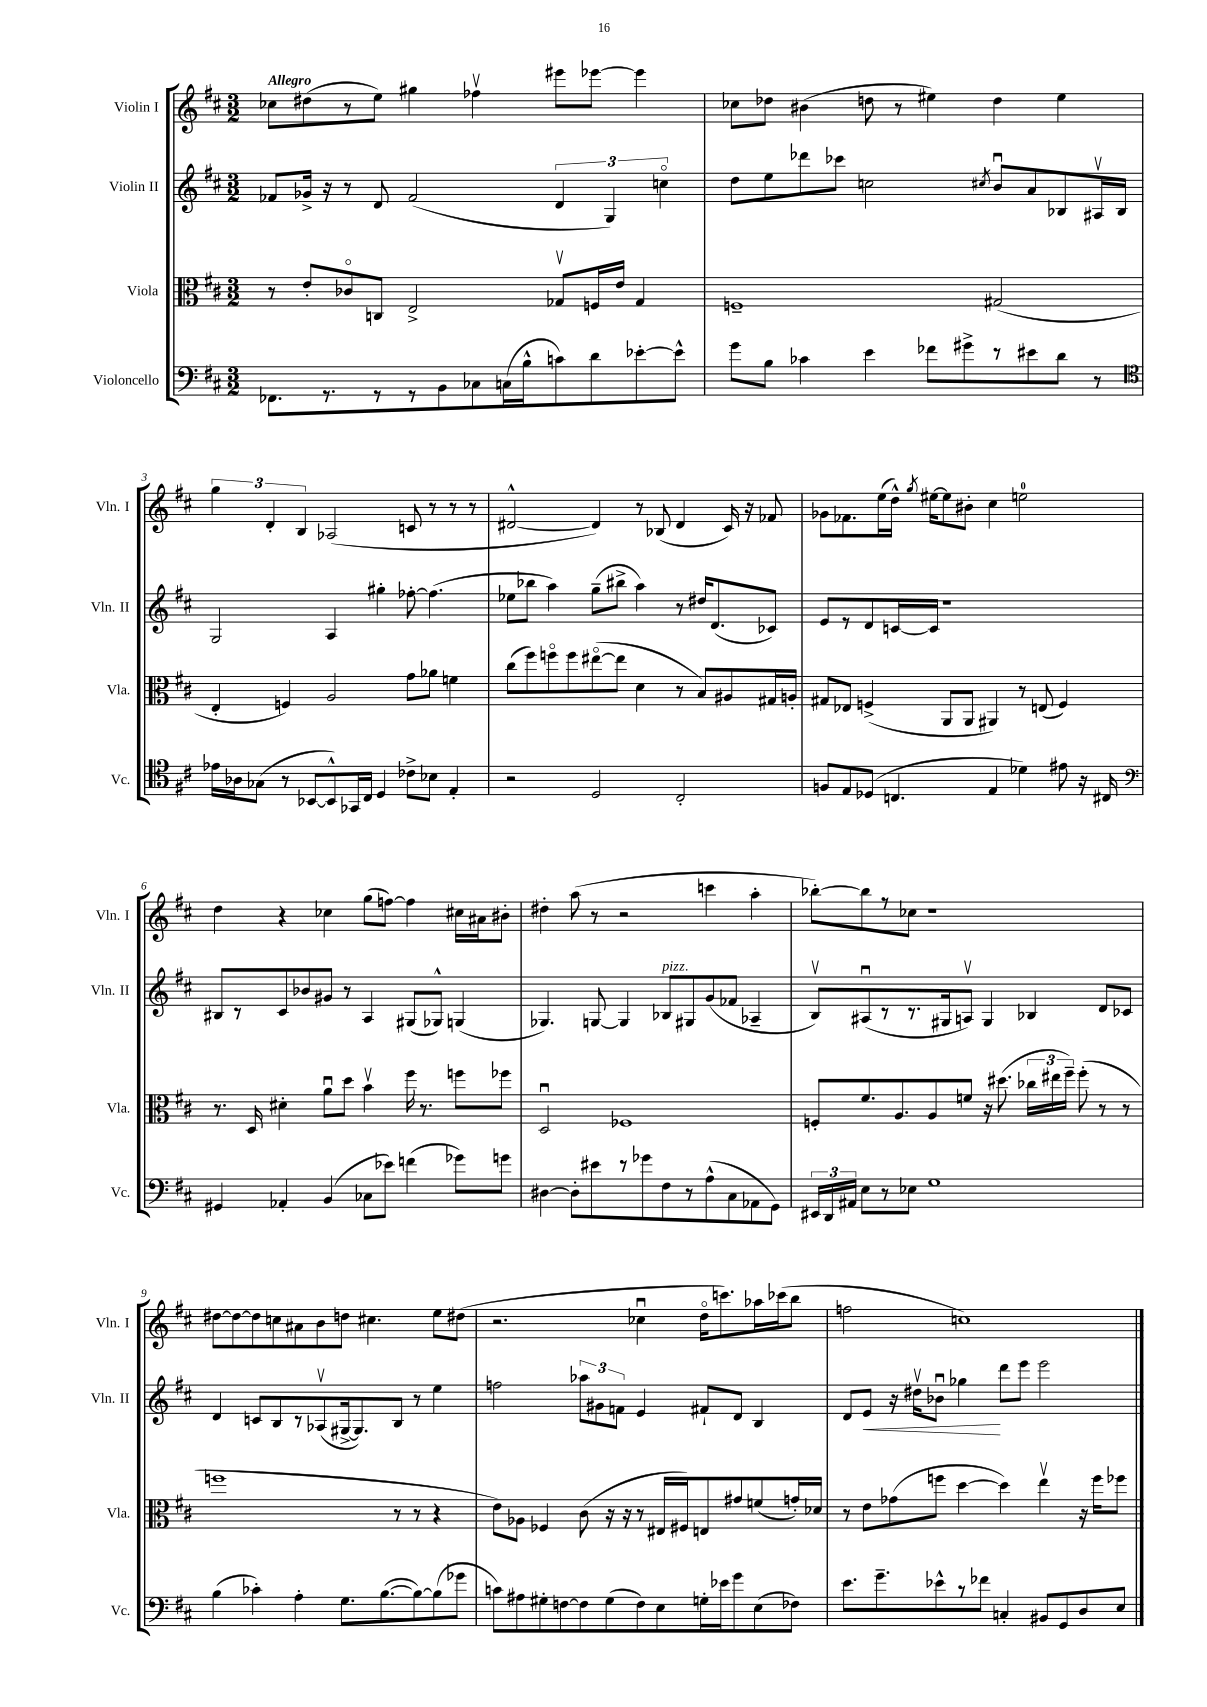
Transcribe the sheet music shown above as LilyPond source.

<<
\new StaffGroup <<
\new Staff = "s0" \with { instrumentName = "Violin I" shortInstrumentName = "Vln. I" } {
    \clef treble \key d \major \numericTimeSignature \time 3/2 \tempo "Allegro"
    \autoBeamOff ces''8[ dis''8( r8 e''8]) gis''4 fes''4\upbow eis'''8[ ees'''8]~ ees'''4 |
    ces''8[ des''8] bis'4( d''8 r8 eis''4) d''4 eis''4 |
    \tuplet 3/2 { g''4 d'4-. b4 } aes2( c'8 r8 r8 r8 |
    dis'2~-^ dis'4) r8 bes8( dis'4 cis'16) r16 fes'8 |
    ges'8[ fes'8. e''16( d''16]-^) \acciaccatura { g''8 } eis''16[~ eis''8 bis'8]-. cis''4 e''2-0 |
    d''4 r4 ces''4 g''8[( f''8]~) f''4 cis''16[ ais'16 bis'8]-. |
    dis''4-. a''8( r8 r2 c'''4 a''4-. |
    bes''8[~-.) bes''8 r8 ces''8] r1 |
    dis''8[~ dis''8~ dis''8 c''8 ais'8 b'8 d''8] cis''4. e''8[ dis''8]( |
    r2. ces''4\downbow d''16[\flageolet c'''8.) aes''16 ces'''16( b''8] |
    f''2 c''1) \bar "|." |
}
\new Staff = "s1" \with { instrumentName = "Violin II" shortInstrumentName = "Vln. II" } {
    \clef treble \key d \major \numericTimeSignature \time 3/2
    \autoBeamOff fes'8[ ges'16]-> r16 r8 d'8 fes'2( \tuplet 3/2 { d'4 g4) c''4\flageolet } |
    d''8[ e''8 des'''8 ces'''8] c''2 \acciaccatura { cis''8 } b'8[\downbow a'8 bes8 ais16\upbow bes16] |
    g2 a4 gis''4-. fes''8~-. fes''4.( |
    ees''8[ bes''8] a''4) g''8[--( bis''8]-> a''4) r8 dis''16[ d'8.( ces'8]) |
    e'8[ r8 d'8 c'16~ c'16] r1 |
    bis8[ r8 cis'8 bes'8 gis'8] r8 a4 gis8[( ges8]-^) g4( |
    ges4.) g8~ g4 bes8[^\markup { \italic "pizz." } gis8 g'8( fes'8] aes4-- |
    b8[\upbow) ais8\downbow( r8 r8. gis16 a8]\upbow) gis4 bes4 d'8[ ces'8] |
    d'4 c'8[ b8 r8 aes8\upbow( gis16~-> gis8.) b8] r8 e''4 |
    f''2 \tuplet 3/2 { aes''8[ gis'8 f'8] } e'4 fis'8[-! d'8] b4 |
    d'8[ e'8]\< r16 dis''16[\upbow bes'8]\downbow ges''4\! d'''8[ e'''8] e'''2 \bar "|." |
}
\new Staff = "s2" \with { instrumentName = "Viola" shortInstrumentName = "Vla." } {
    \clef alto \key d \major \numericTimeSignature \time 3/2
    \autoBeamOff r8 e'8[-. ces'8\flageolet c8] e2-> ges8[\upbow f16 e'16] ges4 |
    f1-- gis2( |
    e4-. f4) a2 g'8[ aes'8] f'4 |
    cis''8[( fis''8) f''8\flageolet f''8 eis''8~\flageolet( eis''8] d'4 r8 b8[) ais8 gis16 a16]-. |
    gis8[ ees8] f4->( a,8[ a,8] ais,4) r8 e8( f4) |
    r8. d16 dis'4-. a'8[\downbow d''8] b'4\upbow fis''16 r8. f''8[ fes''8] |
    d2\downbow fes1 |
    f8[-. fis'8. a8. a8 f'8] r16 dis''8.( \tuplet 3/2 { ces''16[ eis''16 fis''16]--) } fis''8-.( r8 r8 |
    f''1 r8 r8 r4 |
    e'8[) aes8] fes4 cis'8( r16 r16 r8 eis16[ fis16) e8 gis'8 f'8( g'16-.) des'16] |
    r8 e'8[ ges'8( f''8] d''4~ d''4) e''4\upbow r16 f''16[ fes''8] \bar "|." |
}
\new Staff = "s3" \with { instrumentName = "Violoncello" shortInstrumentName = "Vc." } {
    \clef bass \key d \major \numericTimeSignature \time 3/2
    \autoBeamOff fes,8.[ r8. r8 r8 b,8 ces8 c16( b16-^ c'8) d'8 ees'8~-. ees'8]-^ |
    g'8[ b8] ces'4 e'4 fes'8[ gis'8-> r8 eis'8 d'8] r8 |
    \clef tenor ees'16[ aes16 ges8]( r8 bes,8[~ bes,8-^) ges,16 cis16] d4 ces'8[-> bes8] e4-. |
    r2 d2 cis2-. |
    f8[ e8 des8]( c4. e4 des'4) eis'8 r16 cis16 |
    \clef bass gis,4 aes,4-. b,4( ces8[ ees'8]) f'4( ges'8[) g'8] |
    dis4~ dis8[-. eis'8 r8 ges'8 fis8 r8 a8-^( cis8 aes,8 g,8]) |
    \tuplet 3/2 { eis,16[ d,16 ais,16] } e8[ r8 ees8] g1 |
    b4( ces'4-.) a4-. g8.[ b8.~( b8~) b8( ges'8] |
    c'8[) ais8 gis8-. f8~ f8 gis8( f8) e8 g16-. ees'16 g'8 e8( fes8]) |
    e'8.[ g'8.-- ees'8-^ r8 fes'8] c4-. bis,8[ g,8 d8 e8] \bar "|." |
}
>>
>>
